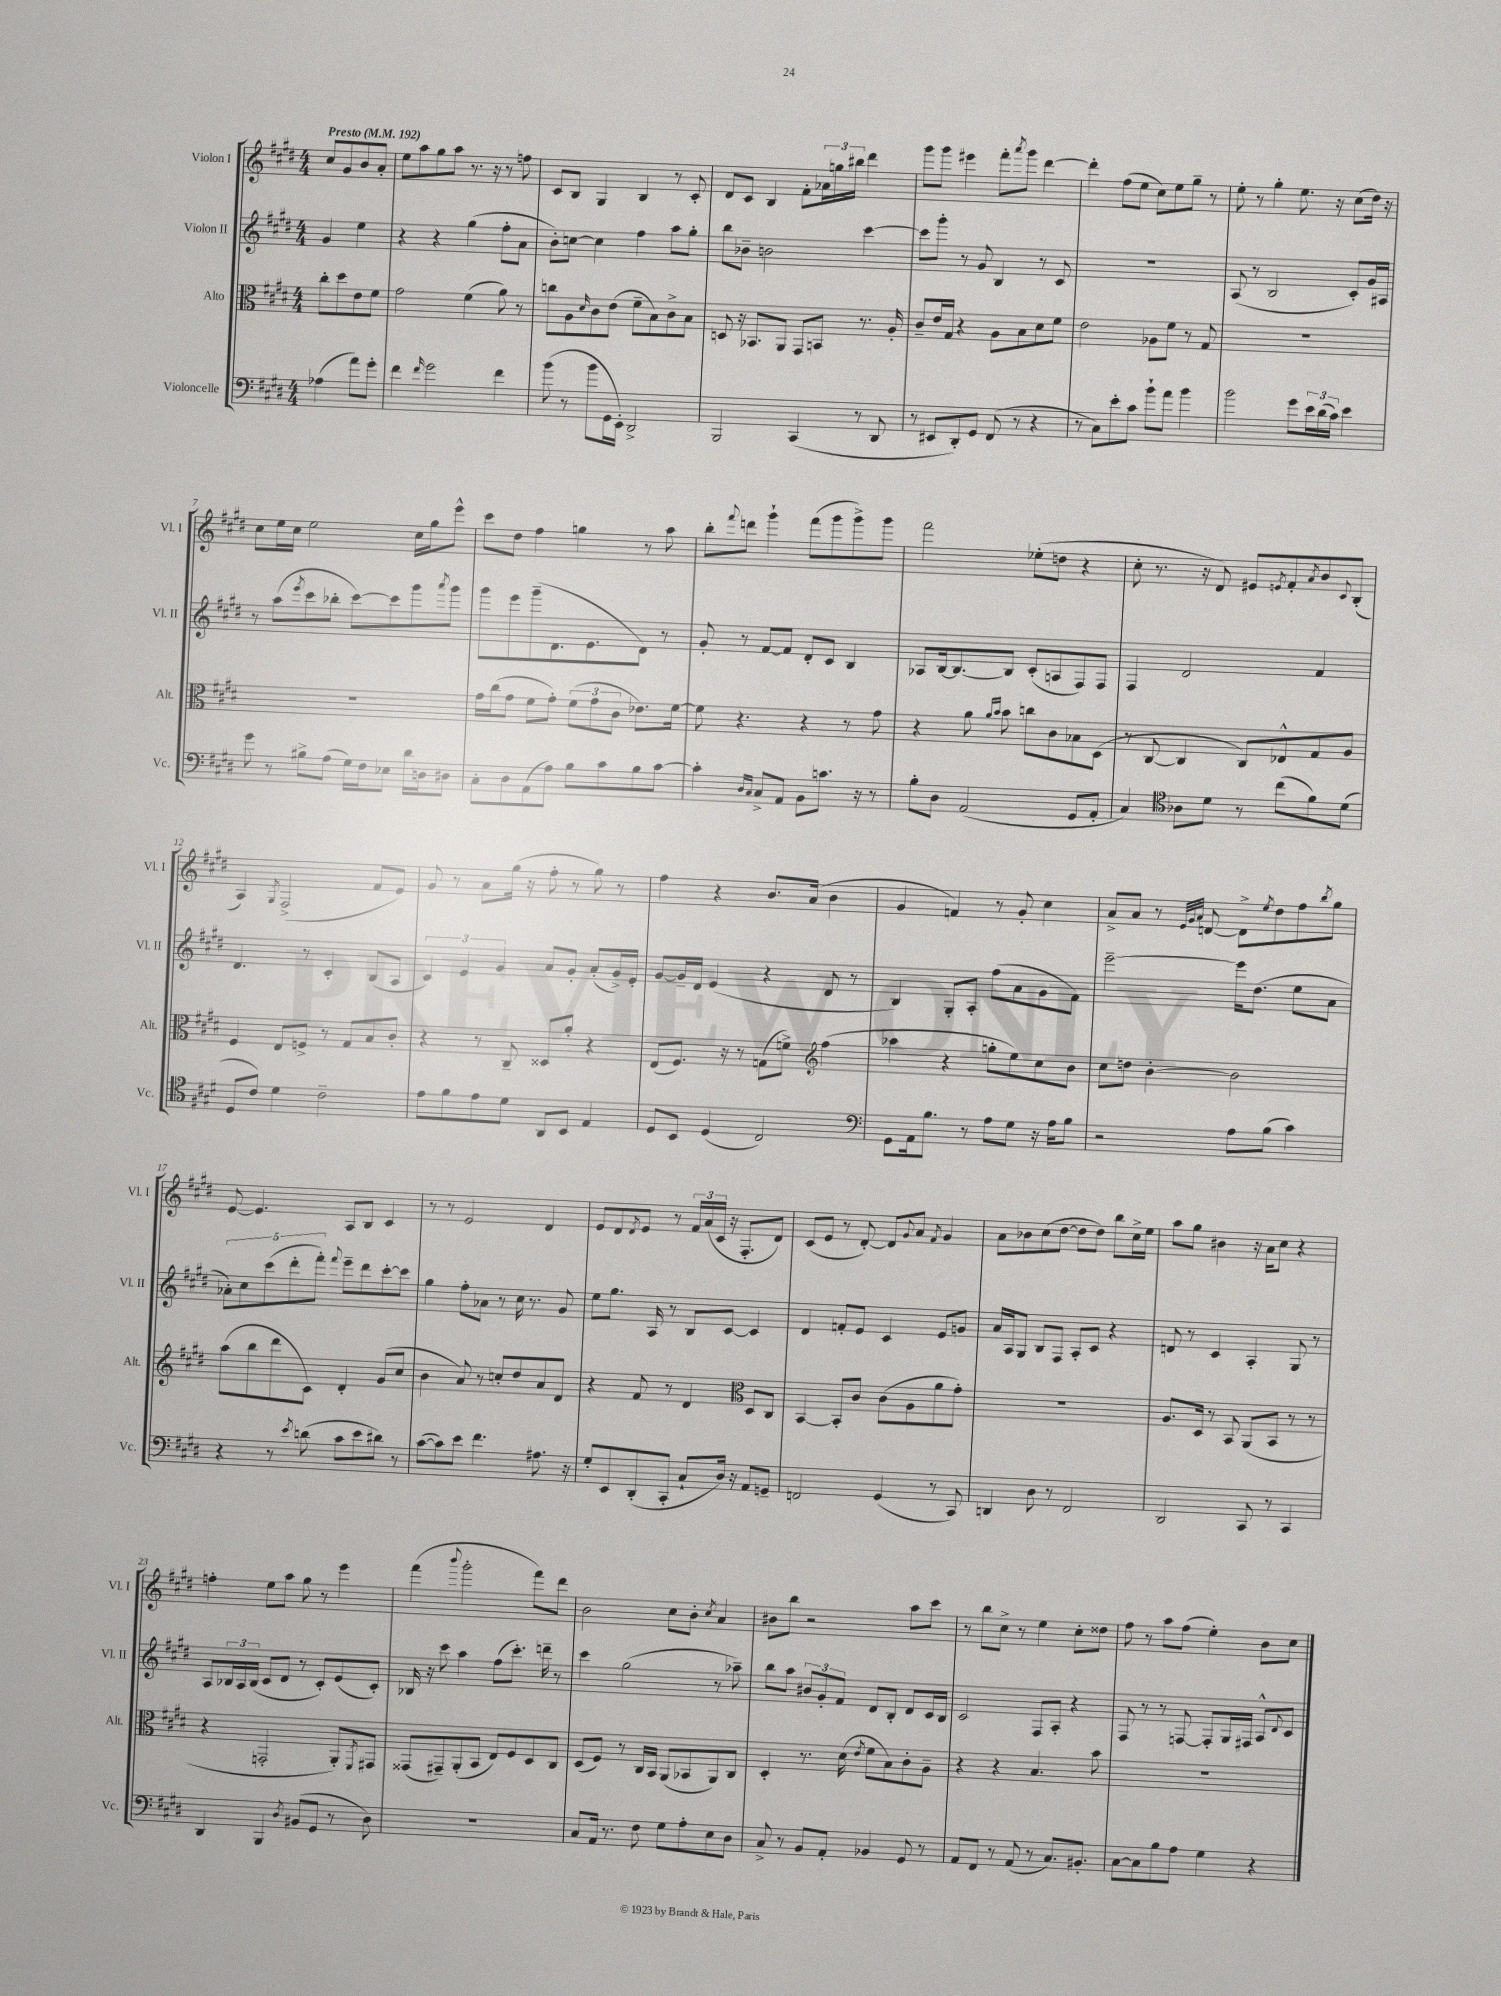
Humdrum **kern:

**kern	**kern	**kern	**kern
*staff4	*staff3	*staff2	*staff1
*clefF4	*clefC3	*clefG2	*clefG2
*k[f#c#g#d#]	*k[f#c#g#d#]	*k[f#c#g#d#]	*k[f#c#g#d#]
*M4/4	*M4/4	*M4/4	*M4/4
*MM192	*MM192	*MM192	*MM192
(4A-	8cc#'	4g#	8cc#
.	8dd#	.	8g#
8a)	8e	4ee	8b
8g#'	8f#	.	8a'
=	=	=	=
4f#	2g#	4r	8ee
.	.	.	8aa
16qqf#	.	.	.
2g#	.	4r	8gg#
.	.	.	8aa
.	(4f#	(4gg#	8.r
.	.	.	16r
4f#	8a)	8ff#'	8r
.	8r	8a	8ff
=	=	=	=
(8b	8cc	8b')	8c#
8r	8A	[8cc	8B
.	16qqd#	.	.
8b	8c#	4cc]	4G#
16GG#	(8e	.	.
16EE')	.	.	.
2DD#^	8f#~	4ff#	4B
.	8B)	.	.
.	8c#^	8aa	8r
.	8B	8gg#'	8c#'
=	=	=	=
2BBB	8D	8bb	8d#
.	16r	8b-~	8c#
.	8.BB-	.	.
.	.	2b	4B
.	8AA	.	.
(4CC#	8GG#	.	8f#'
.	8BB	.	24a-
.	.	.	24gg
.	.	.	24bb#
8r	8.r	[4ccc#	4ddd#
8DD#	.	.	.
.	16A'	.	.
=	=	=	=
8r	8c#~	8ccc#]	8ggg#
8EE#	16e	8ggg#'	8ggg#
.	16G#	.	.
8DD#')	4r	8r	4eee#
8GG#	.	8g#	.
(8FF#	8A	4B	8fff#'
.	.	.	8qaaa
8r	8B	.	8ggg#
4r	8d#	8r	[4ddd#
.	8f#	8c#	.
=	=	=	=
8r	2e	1r	4ddd#']
8C#)	.	.	.
8e'	.	.	(8ff#
8c#	.	.	8ee
8b`	8A-	.	8cc#)
8a	8f#	.	8ee
4b	8r	.	8gg#~
.	8G#	.	8r
=	=	=	=
2b	1r	(8A	8ee'
.	.	8r	8r
.	.	2B	4gg#'
8g#	.	.	8.ee
24e	.	.	.
(24d#	.	.	.
.	.	.	16r
24c#)	.	.	.
4e	.	8c#')	(8cc#
.	.	16g#	16dd#)
.	.	16A#	16r
=	=	=	=
8g#	1r	8r	8cc#
8r	.	(8aa	16ee
.	.	.	16cc#
.	.	8qeee	.
8B#^	.	8ccc#	2ee
(8A	.	8bb-'	.
16G#)	.	[8ccc#)	.
16F#	.	.	.
8E-	.	8ccc#]	.
16d#	.	8ggg#	16cc#
16D	.	.	16gg#
.	.	8qaaa	.
8D#	.	8ggg#	8eee^^
=	=	=	=
8C#'	16g#	8ggg#	8ccc#
.	(16cc#	.	.
8D#	8g#	8eee	8dd#
(8AA	8f#	(8ggg#~	4ff#
8A)	8g#')	8.d#	.
8B	(12f#	.	4gg
.	.	8.e	.
.	12g#	.	.
8c#	.	.	.
.	12c#	.	.
8B	8.e-)	8d#)	8r
[8c#	.	8r	8aa
.	[16f#	.	.
=	=	=	=
4c#']	8f#]	8g#'	8bb'
.	.	.	8qqfff#
.	4.r	8r	8ddd
16qqD#	.	.	.
16qqC#	.	.	.
8C#^	.	[8f#	4ggg#`
8AA	.	8f#]	.
8BB	4r	8d#'	(8fff#
8.c	.	8c#	8ggg#
.	8r	4B	8ggg#^)
16r	.	.	.
8r	8g#	.	8ggg#
=	=	=	=
8B'	4r	8A-	2fff#
8D#	.	[16B	.
.	.	8.B_	.
(2AA	8a	.	.
.	16qqa	.	.
.	16qqb	.	.
.	8b	8B]	.
.	8cc	(8c#'	(8ee-'
.	8c#	8A	8dd
8GG#	8B-	8F#)	4r
8AA'	(8D#	8F#	.
=	=	=	=
4C#)	8r	4F#	8cc#'
.	[8C#	.	8.r
*clefC4	*	*	*
8A-	4C#]	2d#	.
.	.	.	16r
8d#	.	.	8d#)
8r	8C#)	.	8e#
.	.	.	8qe
(8cc#	8E-^^	.	8f#'
.	.	.	8qa
8f#)	8G#	4f#	8b
.	.	.	8qqc#
(8d#	8A	.	(8B'
=	=	=	=
8D#	4F#	4.d#	4A)
8c#)	.	.	.
.	.	.	8qG#
4d#	8E	.	(2F#^
.	8F^	8r	.
2c#~	8r	4c#'	.
.	8G#	.	.
.	8B	(8B	8f#
.	8c#'	8A	8e)
=	=	=	=
8e	4r	6c#)	8g#
8f#	.	.	8r
.	.	6e	.
8e	8r	.	8a
.	.	6g#	.
8d#	8C#~	.	(16gg#
.	.	.	16r
8AA	8D##	8a	8ff#'
8BB	8a'	8g#'	8r
4E	4r	(8a'	8gg#)
.	.	16g#^)	8r
.	.	16e'	.
=	=	=	=
8D#	(8E	[8g#	4ff#
8BB	8.F#)	16g#~]	.
.	.	16d#	.
(4D#	.	(4e	4r
.	16r	.	.
.	8r	.	.
2C#)	(8G	4r	8.b
.	8f^)	.	.
.	.	.	(16a
*	*clefG2	*	*
.	(4ff#	8d#	4b
.	.	8r	.
=	=	=	=
*clefF4	*	*	*
8GG#	4aa-	4B)	4g#
16AA	.	.	.
8.B	.	.	.
.	4r	8G#'	4f)
8r	.	8A'	.
8A	8gg'	(8ff#	8r
8G#	8ee)	8a	8g#'
16r	8cc#	8g#	4cc#
16A	.	.	.
8B	8b	8f#)	.
=	=	=	=
2r	8cc#	[2eee~	8a^
.	8dd	.	8a
.	[4b'	.	8r
.	.	.	32qqe
.	.	.	32qqg#
.	.	.	32qqa
.	.	.	[8d
8A	2b]	16eee]	8d^]
.	.	(8.dd#	.
.	.	.	8qee
(8B	.	.	8dd#
4c#)	.	8ee	8ff#
.	.	.	8qbb
.	.	8a	8gg#
=	=	=	=
4r	(8aa	10a-')	[8e
.	.	10cc#	.
.	8bb	.	4.e]
.	.	(10ccc#	.
8r	8ddd#	.	.
.	.	10ddd#'	.
8qe	.	.	.
(8d	8c#)	.	.
.	.	10fff#')	.
.	.	8qqfff#	.
8c#	4d#'	8eee~	8A
8e	.	8ddd#	8B
8d#)	(8g#	[8ccc#'	4c#
8r	8cc#	8ccc#]	.
=	=	=	=
([8c#	4b	4gg#	8r
8c#])	.	.	8r
8e	8a)	8ff#'	2e
4.f#	8r	8a-	.
.	8cc'	8r	.
.	8dd#	16cc#	.
.	.	8.r	.
8.A#	8a	.	4d#
.	8d#	8g#	.
16r	.	.	.
=	=	=	=
8G#'	4r	8ee	8e
8EE	.	8.gg#	8d#
.	.	.	8qd#
(8DD#'	8f#	.	8e
.	.	16A	.
8CC#'	8r	8r	8r
8C#`	4d#	8B	24f#
.	.	.	(24a
.	.	.	24c#
16D#)	.	[8c#	16r
16r	.	.	8.F#'
*	*clefC3	*	*
8AA	8D#	4c#]	.
8GG~	8C#	.	8d#)
=	=	=	=
2FF	[4BB	4d#	(8c#
.	.	.	8e
.	8BB']	8f'	8r
.	8c#	8e	[8d#')
(4GG#	(8c#	4c#	8d#]
.	.	.	8qqg#
.	8A	.	8a
.	.	.	8qf#
8r	8a	8e	4g#
8CC#)	8g#')	8g	.
=	=	=	=
4DD	1r	16a	8a
.	.	16A	.
.	.	8G#	8b-
8D#	.	8B	(8cc#
8r	.	8F#	[8dd#
2FF#	.	8A'	8dd#]
.	.	8c#	8dd#)
.	.	4r	8bb
.	.	.	16cc#^
.	.	.	16ee
=	=	=	=
2DD#	8.A	8d	8aa
.	.	8r	8gg#
.	16D#	.	.
.	8r	4c#	4b#
.	8BB	.	.
8CC#	(8AA	4A'	16r
.	.	.	16a
8r	8BB	.	8cc#
4CC#	8r	8G#	4r
.	8r	8r	.
=	=	=	=
4DD#	4r	8A	4ff'
.	.	24B-	.
.	.	24A	.
.	.	(24B-	.
4BBB	2GG'	8c#	8ee
.	.	8d#	8aa
8qD#	.	.	.
(8BB#	.	8r	8gg#
8GG#	.	8c#')	8r
8r	8AA')	(8e	4eee
.	8qFF#	.	.
8D#)	8GG#	8c#')	.
=	=	=	=
1r	(8GG##	16B-	(4fff#
.	.	16r	.
.	8GG#~)	8ccc#	.
.	.	.	8qqbbb
.	(8AA'	4aa	2ggg#'
.	8BB	.	.
.	8E)	(8ff#	.
.	8F#	8.ccc#')	.
.	8D#	.	8fff#)
.	.	16ddd~	.
.	8C#	8r	8ddd#
=	=	=	=
8C#	(8D#	4ccc#	2b
16AA	8F#)	.	.
8.r	.	.	.
.	8r	(2gg#	.
8F#	16C#	.	.
.	16BB	.	.
8G#	(8AA	.	8cc#
8A'	8BB-	.	8b'
.	.	.	8qcc#
8E	8AA)	8r	4a
8D#	8C#	8aa-~)	.
=	=	=	=
8C#^	4D#'	8bb	8b#
8r	.	8aa	8bb
8BB	8.r	12b#	2r
.	.	12g#'	.
8AA'	.	.	.
.	.	12f#	.
.	(16d#	.	.
.	8qe	.	.
4BB-	8f#	8d#	.
.	8B)	8B'	.
8GG#	8c#'	8d#	8aa
8r	8A~	16c#	8ccc#
.	.	16B	.
=	=	=	=
8AA	4r	2c#	8r
8FF#	.	.	8bb
8r	4r	.	8cc#^
(8AA	.	.	8r
8r	4.B	8F#	4ee
8.C#)	.	8A'	.
.	.	4r	8cc#'
8.BB#'	.	.	.
.	8b	.	8dd##
=	=	=	=
[8C#	1r	8F#	8ff#
8C#]	.	8r	8r
8B	.	8r	8aa
8A	.	[8F	(8ff#
4G#	.	8F']	4ee')
.	.	16G#	.
.	.	16F#	.
4r	.	8A^^	8b
.	.	8qqd#	.
.	.	8c#	8cc#
==	==	==	==
*-	*-	*-	*-
